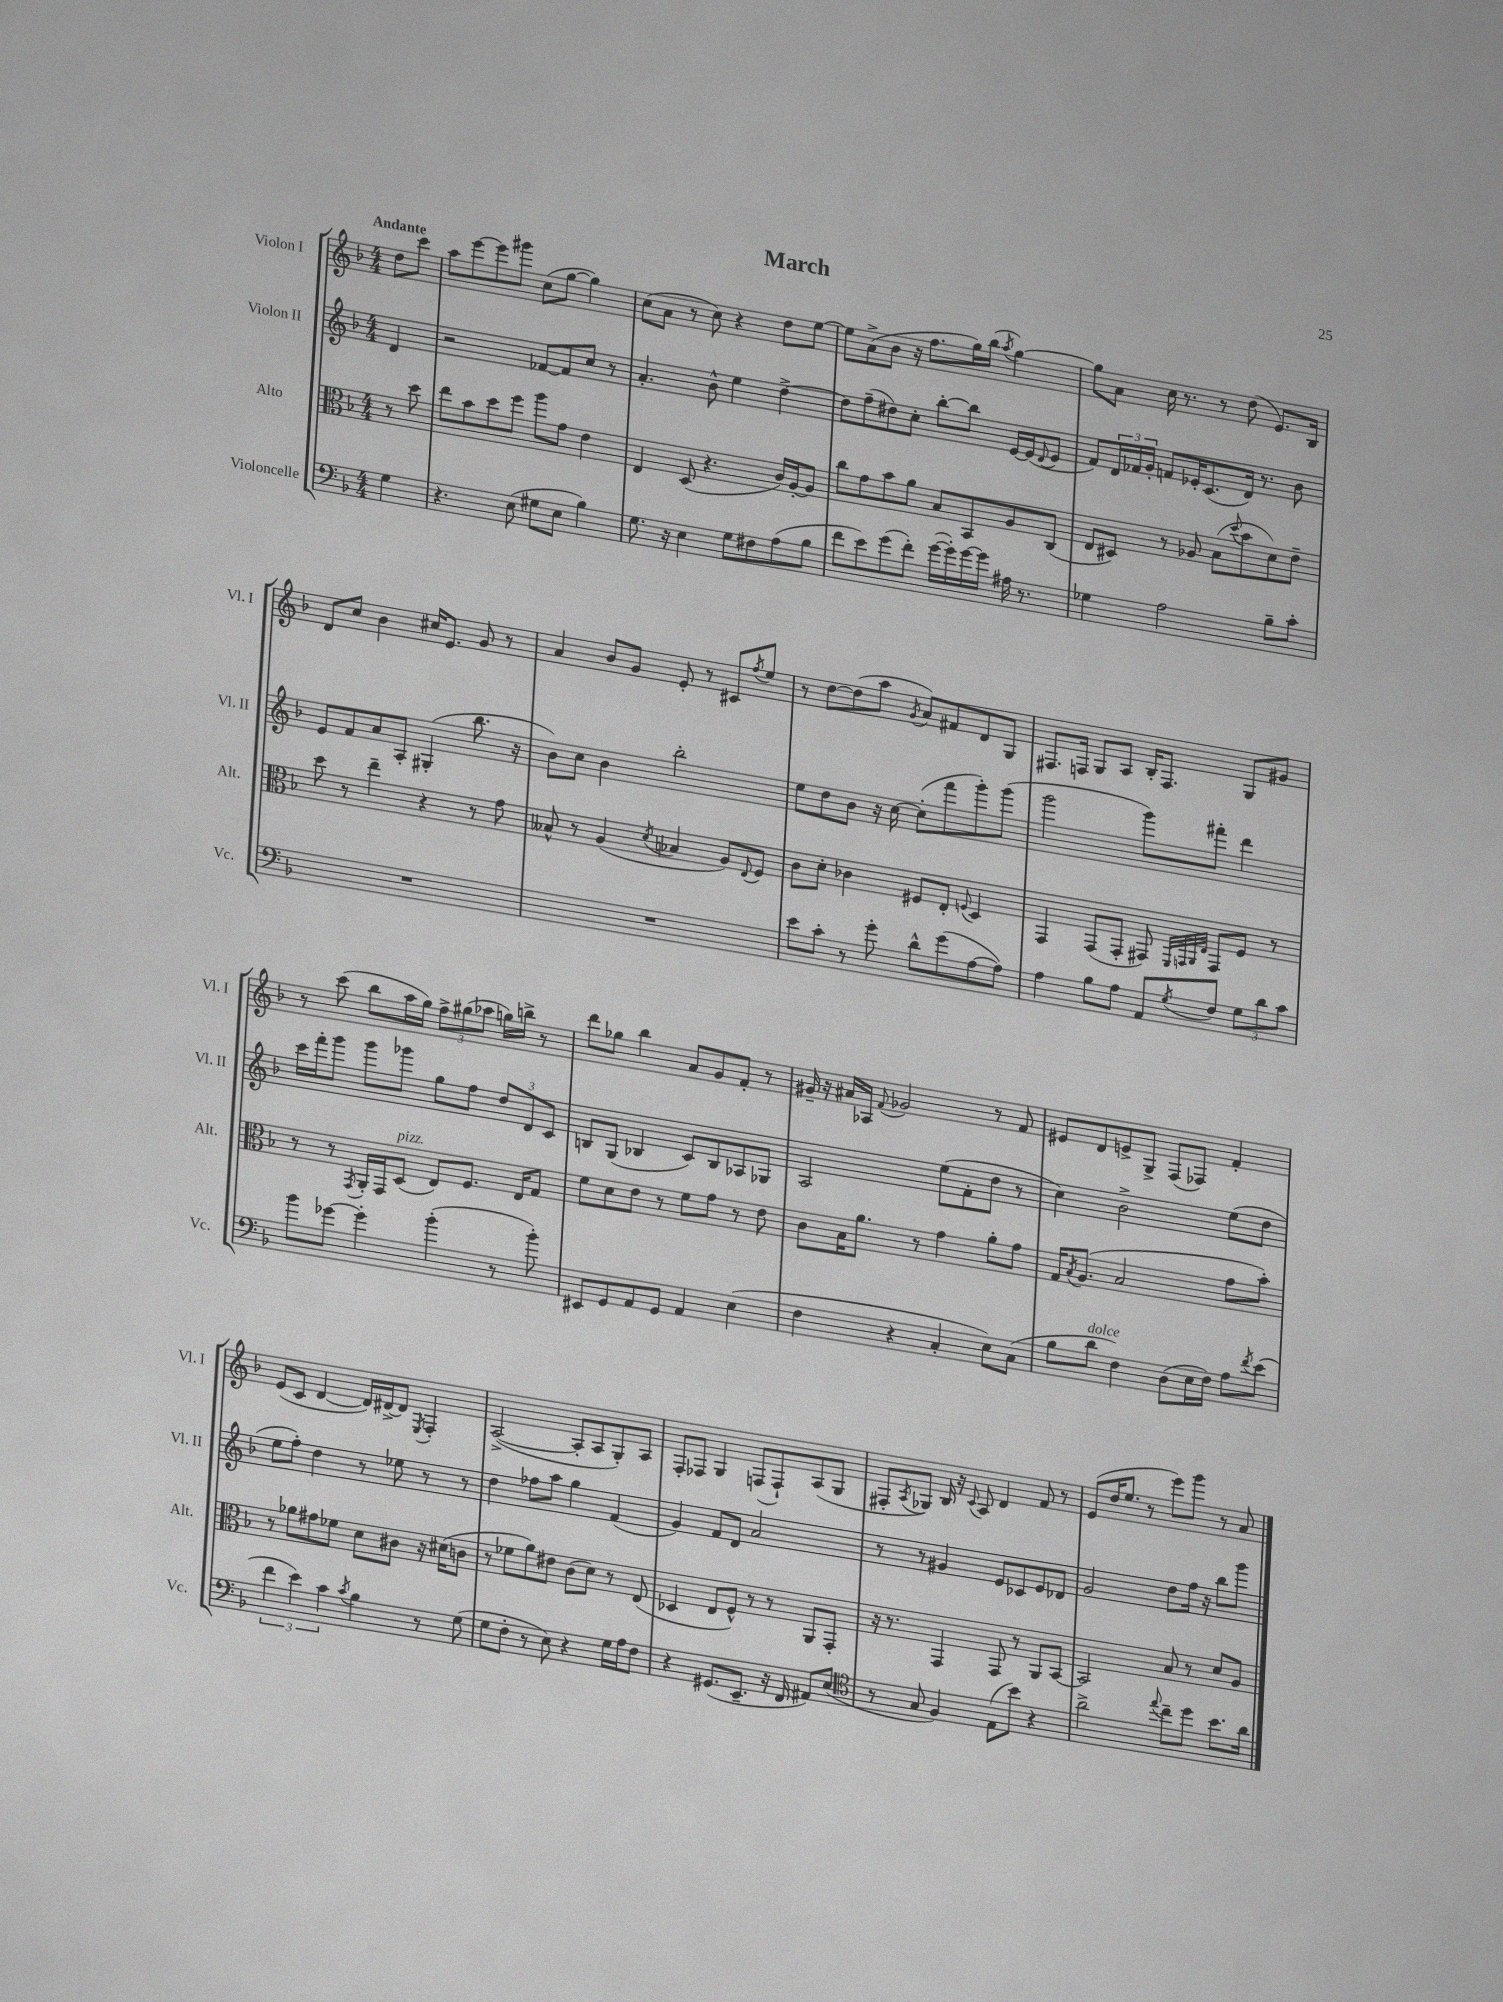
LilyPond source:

\header { title = "March" }
<<
\new StaffGroup <<
\new Staff = "s0" \with { instrumentName = "Violon I" shortInstrumentName = "Vl. I" } {
    \clef treble \key f \major \numericTimeSignature \time 4/4 \partial 4 \tempo "Andante"
    d''8 c'''8 |
    a''8 e'''8~ e'''8 gis'''8 c''8( g''8~ g''4) |
    c''8( a'8 r8 c''8) r4 d''8 e''8~ |
    e''8 a'8->( bes'8 r16 f''8. g''16) bes''16( \acciaccatura { a''8 } g''4~) |
    g''8 a'8 c''16 r8. r8 d''8( e'8.) bes16 |
    d'8 c''8 bes'4 cis''16 e'8. g'8 r8 |
    a'4 bes'8 g'8 e'8-. r8 cis'8 \acciaccatura { f''8 } e''8 |
    r8 d''8~ d''8( a''8 \acciaccatura { g'8 } a'8) fis'8 d'8 g8 |
    fis8. f16 g8 a8 bes16-. f8. g8 gis'8 |
    r8 c'''8( bes''8 a''16 g''16) \tuplet 3/2 { f''8-> gis''8( aes''8 } g''16) b''16-> r8 |
    d'''8 ges''8 bes''4 a'8 g'8 f'8-. r8 |
    gis'16-- r16 ais'16 aes16 \appoggiatura { f'8 } ges'2 r8 f'8 |
    eis'8 d'8 e'8-> g8-> f8( fes8) f'4-. |
    e'8( c'8 d'4~ d'16) dis'16~-> dis'8 \acciaccatura { e8 } f4-. |
    a2~->( a8-. a8 g8-.) a8 |
    f8-. fes8 g4 f8( f8-!) a8( g8 |
    fis8-. \acciaccatura { a8 } ges8) bes16 r16 \appoggiatura { c'8 } a8 d'4 f'8 r8 |
    e'8( d''16 e''8. r8 e'''8) g'''8 r8 a'8 \bar "|." |
}
\new Staff = "s1" \with { instrumentName = "Violon II" shortInstrumentName = "Vl. II" } {
    \clef treble \key f \major \numericTimeSignature \time 4/4 \partial 4
    d'4 |
    r2 fes'8~ fes'8 c''8 r8 |
    a'4.-. bes'8-^ e''4 d''4~-> |
    d''8 f''8--( dis''8) c''8-. bes''8~-. bes''8 e'16~ e'16( \appoggiatura { d'8 } e'8 |
    f'8) \tuplet 3/2 { d'16 fes'16 g'16-. } f'8 ees'16-. c'8.( d'16) r8. bes'8 |
    e'8 f'8 a'8 a8-. gis4-.( bes''8. r16 |
    bes'8) c''8 bes'4 bes''2-. |
    e''8 d''8 bes'8 r16 c''16~ c''8-.( f'''8 g'''8-.) g'''8( |
    g'''2 g'''8) fis'''8-. d'''4 |
    c'''16 f'''16-. g'''8 g'''8 ges'''8 g''8 f''8 \tuplet 3/2 { d''8 d'8 c'8 } |
    b8 g8( bes4 c'8) bes8 aes8 ges8 |
    a2 e''8( f'8-. d''8 r8 |
    c''4) bes'2-> e''8( d''8 |
    e''8 f''8-.) d''4 r8 ees''8 r8 r8 |
    d''4 fes''8 a''8 g''4 f'4( |
    g'4) f'8 d'8 a'2 |
    r8 r8 gis'4 e'8 ces'8 e'8 des'8 |
    g'2 d''8 f''16 r16 bes''8 g'''8 \bar "|." |
}
\new Staff = "s2" \with { instrumentName = "Alto" shortInstrumentName = "Alt." } {
    \clef alto \key f \major \numericTimeSignature \time 4/4 \partial 4
    r8 d''8 |
    e''8 bes'8 d''8 f''8 a''8 g'8 e'4 |
    e4 d8( r4. c'16) a16~-. a8 |
    c''8 g'8 bes'8 a'8 bes8 bes,8 a8 c8( |
    e8 dis8) r8 aes8 bes8( \appoggiatura { d''8 } bes'8 d'8) e'8-- |
    d''8 r8 e''4-- r4 r8 g'8 |
    beses8-^ r8 a4( \acciaccatura { d'8 } bes4 a8) \appoggiatura { e8 } f8 |
    c'8 d'8-. ces'4 fis8 e8-. \appoggiatura { f8 } d4 |
    g,4 g,8( g,8-. gis,8) \grace { f,32 g,32 a,32 e32 } g,8 f8 r8 |
    r8 r8 \acciaccatura { g,8 } a,16-. g,16 d8^\markup { \italic "pizz." }( e8) f8. e16 g8 |
    f'8 d'8 e'8 r8 f'8 g'8 r8 e'8 |
    c'8 bes16 a'8. r8 g'4 a'8-. g'8 |
    g16 \acciaccatura { bes8 } a8.( bes2 g'8 bes'8-.) |
    r8 aes'8 gis'8 fes'8 d'8 cis'8 r16 dis'16( c'8 |
    r8 fes'8 a'8) eis'8 c'8( d'8) r8 e8( |
    des4 e8 f8-^) r8 r8 a,8 g,8-. |
    r16 r8. g,4 g,8 r8 a,8 bes,8~ |
    bes,2 bes8 r8 d'8 a8 \bar "|." |
}
\new Staff = "s3" \with { instrumentName = "Violoncelle" shortInstrumentName = "Vc." } {
    \clef bass \key f \major \numericTimeSignature \time 4/4 \partial 4
    g4 |
    r4. e8( gis8 e8 bes4) |
    g8. r16 e4 g8 fis8 a8( bes8 |
    f'8 e'8) g'8( f'8-.) g'16~( g'16-.) g'16~ g'16 ais16 r8. |
    ges4 a2 bes8-- c'8-. |
    R1 |
    R1 |
    e'8 c'8-. r8 g'8-. d'8-^ g'8( a8~ a8) |
    a4 bes8 a8 a,8 \acciaccatura { g8 } f8 \tuplet 3/2 { g8 d'8 c'8 } |
    bes'8 ges'8~ ges'4-. bes'4-.( r8 bes'8-.) |
    eis,8 g,8 a,8 g,8 a,4 e4( |
    f4 r4 c4-. e8) c8( |
    bes8 d'8^\markup { \italic "dolce" } f4) d8( e16 f16) a8 \acciaccatura { f'8 } e'8( |
    \tuplet 3/2 { f'4 e'4) c'4 } \acciaccatura { c'8 } bes4 r8 g8( |
    g8 f8-. r8 e8) r4 g16 a16 f8 |
    r4 gis,8.( e,8.-- r16 f,16 ais,8) e8( |
    \clef tenor r8 g8 f4) e8( bes'8) r4 |
    a'2-> \appoggiatura { e''8 } c''8-- d''8 bes'8. a'16 \bar "|." |
}
>>
>>
\layout { \context { \Score \remove "Bar_number_engraver" } }
